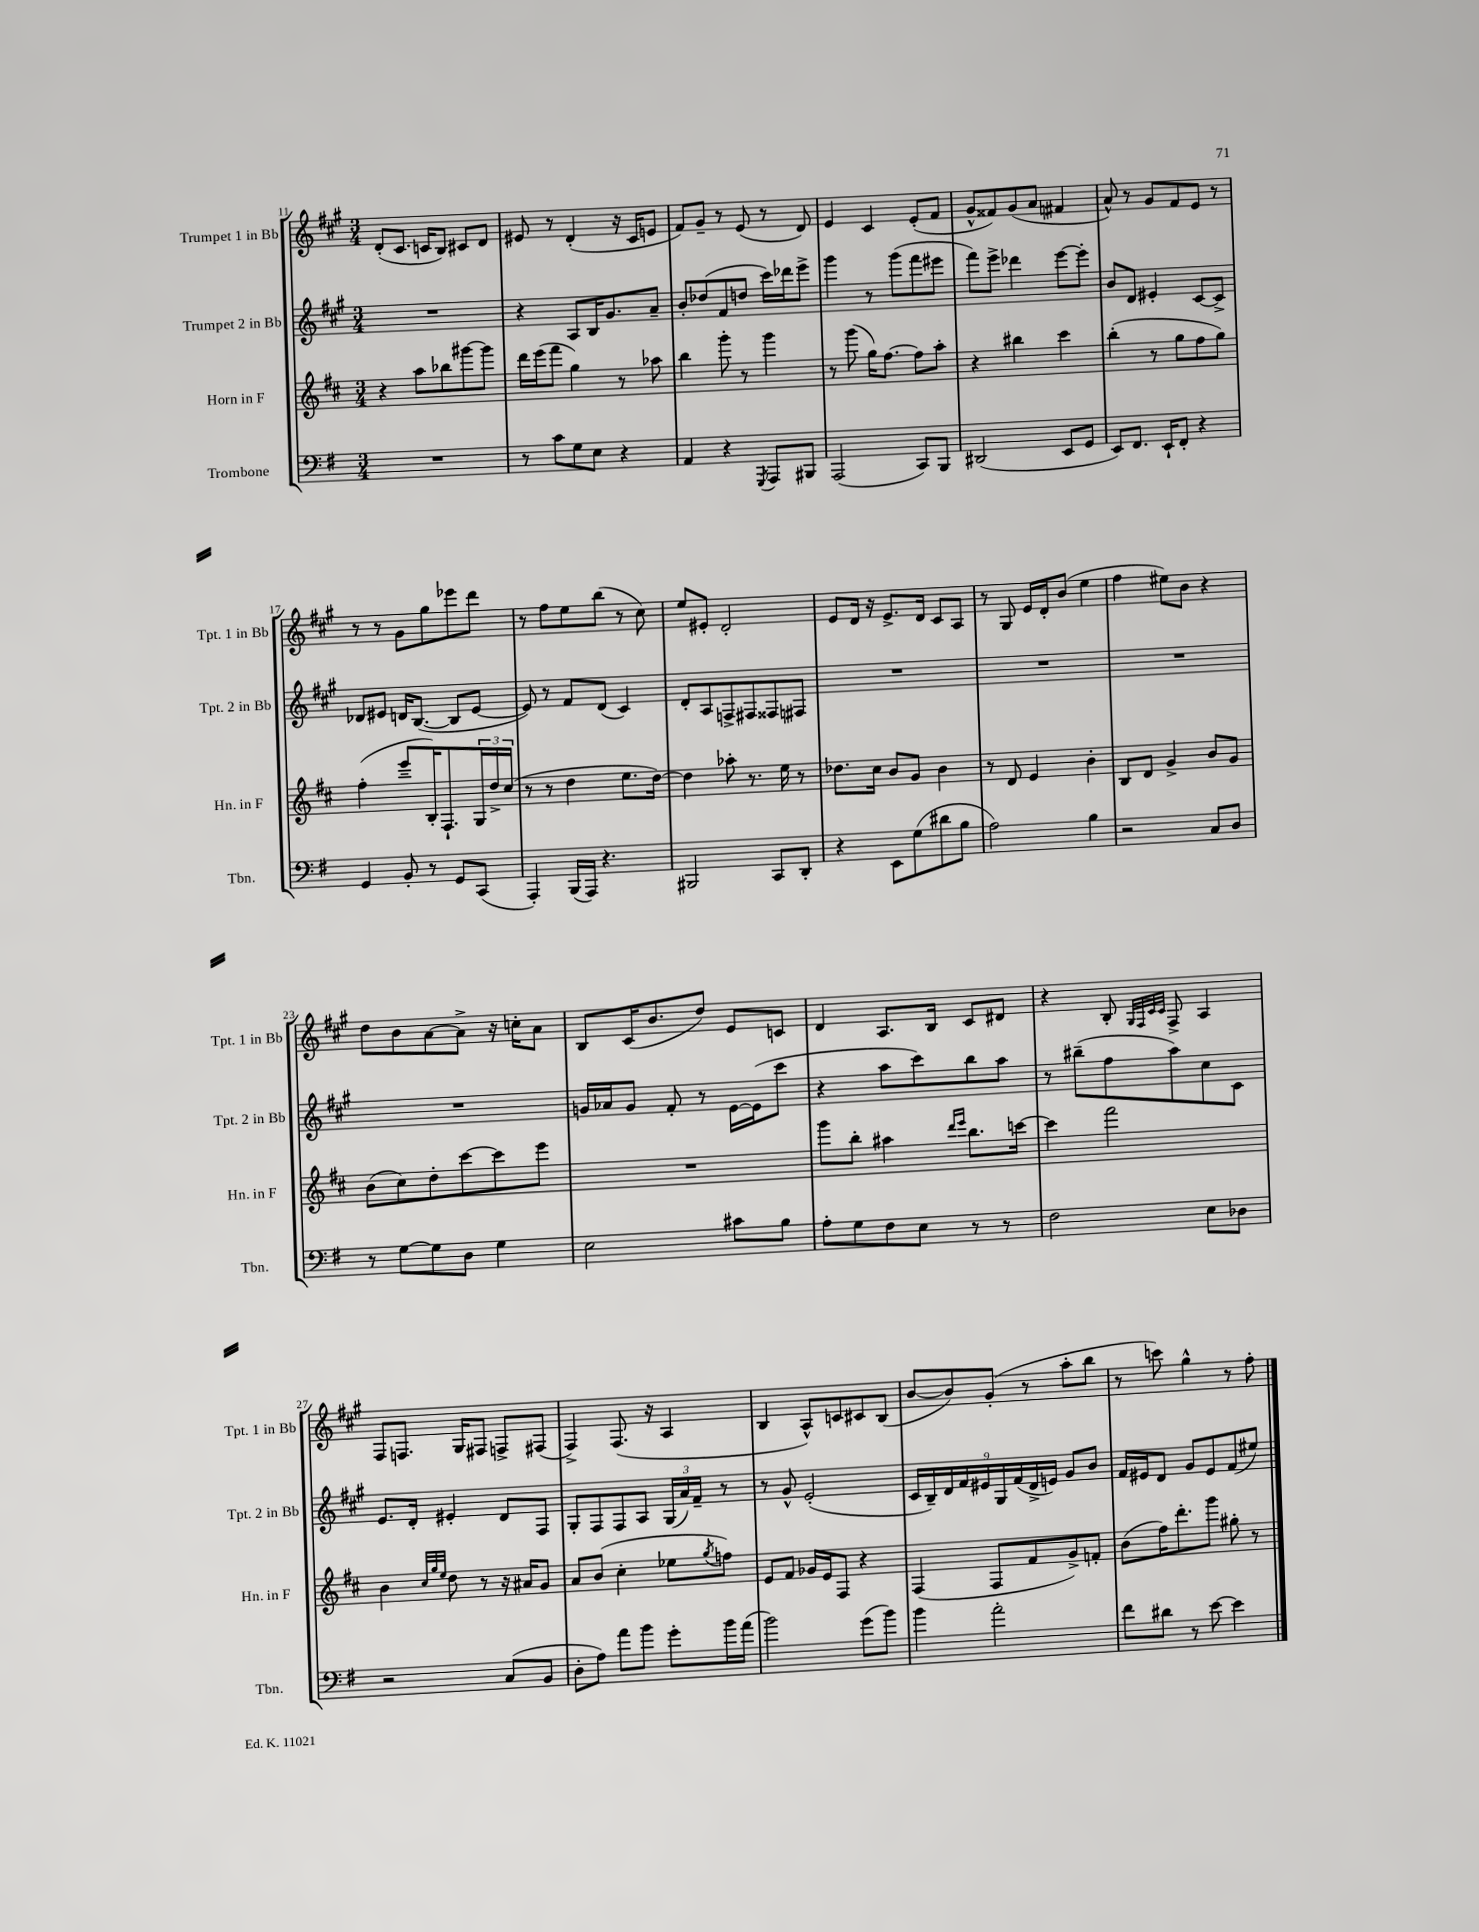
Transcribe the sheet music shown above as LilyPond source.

<<
\new StaffGroup <<
\new Staff = "s0" \with { instrumentName = "Trumpet 1 in Bb" shortInstrumentName = "Tpt. 1 in Bb" } {
    \clef treble \key a \major \numericTimeSignature \time 3/4
    d'8-.( cis'8. c'16 b8) cis'8 d'8 |
    eis'8 r8 d'4-.( r16 cis'16 e'8 |
    fis'8) gis'8-- r8 e'8( r8 d'8) |
    e'4 cis'4 e'8-.( fis'8 |
    gis'8-^ fisis'8) gis'8( a'8 fis'4 |
    a'8-^) r8 gis'8 fis'8 e'8 r8 |
    r8 r8 gis'8 gis''8 ees'''8 d'''8 |
    r8 fis''8 e''8 b''8( r8 cis''8) |
    e''8 eis'8-. d'2-. |
    e'8 d'16 r16 e'8.-> d'16 cis'8 a8 |
    r8 gis8 e'16 d'16-. b'8( e''4 |
    fis''4 eis''8) b'8 r4 |
    d''8 b'8 a'8~ a'8-> r16 c''16-. a'8 |
    b8 cis'16( b'8. d''8) e'8 c'8 |
    d'4 a8. b16 cis'8 dis'8 |
    r4 b8-. \grace { gis32 fis32 cis'32 cis'32 } fis8-> a4 |
    fis8 f8. gis16 fis8 f8-> fis8( |
    fis4->) fis8.( r16 a4 |
    b4 a8-^) c'8 cis'8 b8( |
    b'8~ b'8) gis'8-.( r8 a''8-. b''8 |
    r8 c'''8) gis''4-^ r8 fis''8-. \bar "|." |
}
\new Staff = "s1" \with { instrumentName = "Trumpet 2 in Bb" shortInstrumentName = "Tpt. 2 in Bb" } {
    \clef treble \key a \major \numericTimeSignature \time 3/4
    R2. |
    r4 a8 b16 gis'8. a'8-- |
    b'8-. des''8( fis'8 d''8 cis'''16) des'''16 e'''8-> |
    gis'''4 r8 gis'''8( fis'''8 eis'''8 |
    fis'''8) e'''8-> des'''4 e'''8~ e'''8-. |
    b'8 d'8 eis'4-. cis'8~ cis'8-> |
    des'8 eis'8 d'16 b8.~( b8 eis'8~ |
    eis'8) r8 fis'8 d'8( cis'4) |
    d'8-. a8 f8-> fis8 fisis8 fis8 |
    R2. |
    R2. |
    R2. |
    R2. |
    g'16 aes'16 g'8 fis'8-. r8 e'16~ e'16( cis'''8 |
    r4 a''8 cis'''8) b''8 a''8 |
    r8 bis''8--( fis''8 a''8) cis''8 cis'8 |
    e'8. d'16-. eis'4-. d'8 fis8 |
    gis8-. fis8 fis8 a8 \tuplet 3/2 { gis16( a'16) fis'16-- } r8 |
    r8 gis'8-^ e'2-.( |
    \tuplet 9/8 { cis'16 b16--) d'16 fis'16 eis'16 gis16 fis'16( d'16-> e'16) } gis'8 b'8 |
    fis'16 eis'16 d'8 gis'8 eis'8 fis'8( eis''8) \bar "|." |
}
\new Staff = "s2" \with { instrumentName = "Horn in F" shortInstrumentName = "Hn. in F" } {
    \clef treble \key d \major \numericTimeSignature \time 3/4
    r4 a''8 bes''8 gis'''8~ gis'''8 |
    d'''16 e'''16( fis'''8 g''4) r8 aes''8 |
    b''4 g'''8-. r8 g'''4 |
    r8 g'''8( g''16) fis''8.~ fis''8 a''8-. |
    r4 bis''4 cis'''4 |
    b''4-.( r8 g''8 fis''8 g''8) |
    fis''4-.( e'''8-- b16-.) fis8.-! \tuplet 3/2 { g16 d''16-> cis''16( } |
    r8 r8 d''4 e''8. d''16~) |
    d''4 aes''8-. r8. e''16 r8 |
    des''8. cis''16 b'8 g'8 b'4 |
    r8 d'8 e'4 b'4-. |
    b8 d'8 g'4-> b'8 g'8 |
    b'8( cis''8) d''8-. cis'''8~ cis'''8 e'''8 |
    R2. |
    g'''8 b''8-. ais''4 \grace { d'''16 e'''16 } b''8. c'''16~ |
    c'''4 fis'''2 |
    b'4 \grace { cis''32 g''32 e''32 } d''8 r8 r16 ais'16 g'8 |
    a'8 b'8( cis''4-. ees''8 \acciaccatura { g''8 } f''8) |
    e'8 fis'8 ges'16 e'16 fis8 r4 |
    fis4( fis8 fis'8 g'8->) f'8-. |
    b'8( fis''16) d'''8.-. g'''8 gis''8-. r8 \bar "|." |
}
\new Staff = "s3" \with { instrumentName = "Trombone" shortInstrumentName = "Tbn." } {
    \clef bass \key g \major \numericTimeSignature \time 3/4
    R2. |
    r8 c'8 g8 e8 r4 |
    a,4 r4 \acciaccatura { g,,8 } a,,8 bis,,8 |
    a,,2( c,8) b,,8 |
    dis,2( e,8 g,8 |
    e,8) fis,8. e,16-! fis,8-. r4 |
    g,4 b,8-. r8 g,8 c,8( |
    a,,4-.) b,,16( a,,16) r4. |
    bis,,2 c,8 d,8-. |
    r4 e,8 g8( dis'8 b8 |
    a2) b4 |
    r2 c8 d8 |
    r8 g8~ g8 d8 g4 |
    e2 cis'8 b8 |
    a8-. g8 fis8 e8 r8 r8 |
    fis2 e8 des8 |
    r2 c8( b,8 |
    d8-. a8) a'8 b'8 g'8-. b'16 a'16( |
    b'2) g'8( b'8) |
    b'4 a'2-. |
    fis'8 dis'8 r8 e'8~ e'4 \bar "|." |
}
>>
>>
\layout { \context { \Score currentBarNumber = #11 } }
